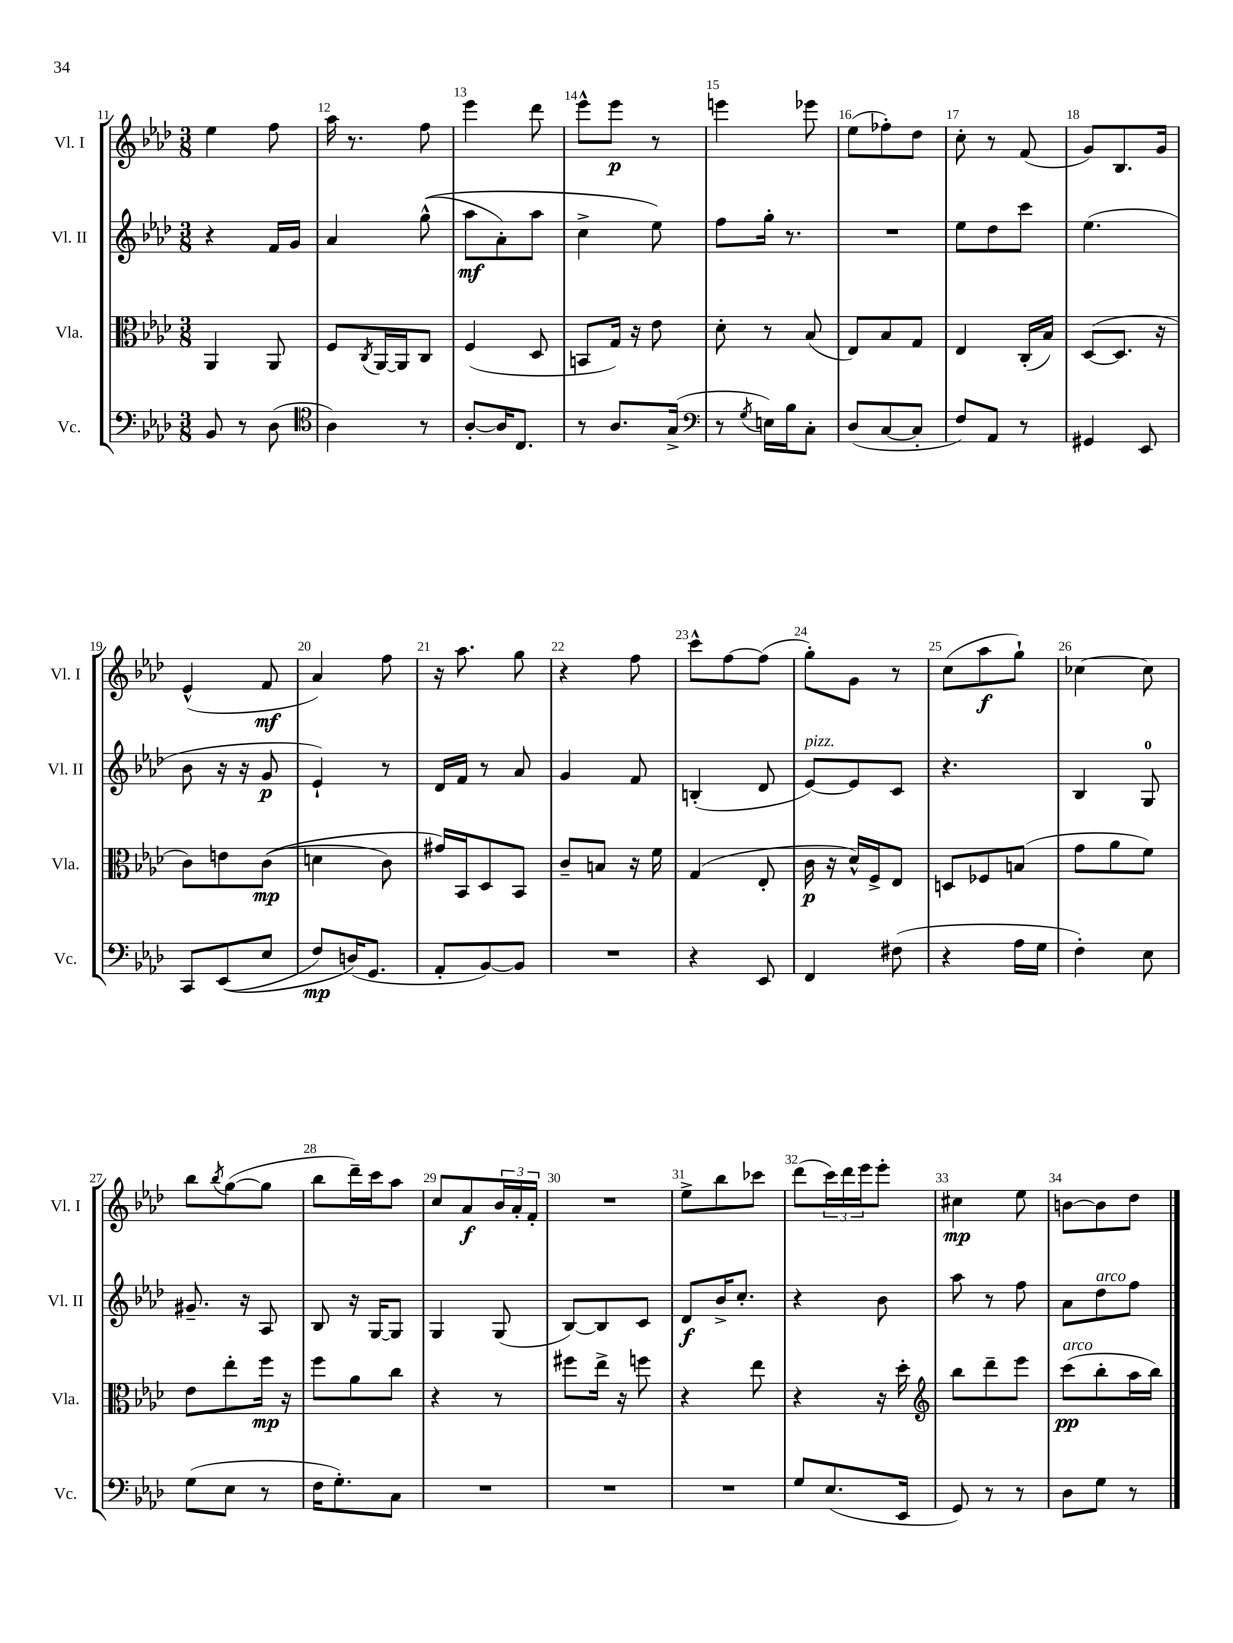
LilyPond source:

<<
\new StaffGroup <<
\new Staff = "s0" \with { instrumentName = "Vl. I" shortInstrumentName = "Vl. I" } {
    \clef treble \key aes \major \numericTimeSignature \time 3/8
    ees''4 f''8 |
    aes''16 r8. f''8 |
    ees'''4 des'''8 |
    ees'''8-^ ees'''8\p r8 |
    e'''4 ees'''8 |
    ees''8( fes''8-.) des''8 |
    c''8-. r8 f'8( |
    g'8) bes8. g'16 |
    ees'4-^( f'8\mf |
    aes'4) f''8 |
    r16 aes''8. g''8 |
    r4 f''8 |
    c'''8-^ f''8~ f''8( |
    g''8-.) g'8 r8 |
    c''8( aes''8\f g''8-!) |
    ces''4~ ces''8 |
    bes''8 \acciaccatura { bes''8 } g''8~( g''8 |
    bes''8 des'''16--) c'''16 aes''8 |
    c''8 aes'8\f \tuplet 3/2 { bes'16 aes'16-. f'16-. } |
    R4. |
    ees''8-> bes''8 ces'''8 |
    des'''8( \tuplet 3/2 { c'''16) des'''16 ees'''16 } ees'''8-. |
    cis''4\mp ees''8 |
    b'8~ b'8 des''8 \bar "|." |
}
\new Staff = "s1" \with { instrumentName = "Vl. II" shortInstrumentName = "Vl. II" } {
    \clef treble \key aes \major \numericTimeSignature \time 3/8
    r4 f'16 g'16 |
    aes'4 g''8-^(\( |
    aes''8\mf aes'8-.) aes''8 |
    c''4-> ees''8\) |
    f''8 g''16-. r8. |
    R4. |
    ees''8 des''8 c'''8 |
    ees''4.( |
    bes'8 r16 r16 g'8\p |
    ees'4-!) r8 |
    des'16 f'16 r8 aes'8 |
    g'4 f'8 |
    b4-.( des'8 |
    ees'8~^\markup { \italic "pizz." }) ees'8 c'8 |
    r4. |
    bes4 g8-0 |
    gis'8.-- r16 aes8 |
    bes8 r16 g16~ g8 |
    g4 g8( |
    bes8~) bes8 c'8 |
    des'8\f bes'16-> c''8.-. |
    r4 bes'8 |
    aes''8 r8 f''8 |
    aes'8 des''8^\markup { \italic "arco" } f''8 \bar "|." |
}
\new Staff = "s2" \with { instrumentName = "Vla." shortInstrumentName = "Vla." } {
    \clef alto \key aes \major \numericTimeSignature \time 3/8
    aes,4 aes,8 |
    f8 \acciaccatura { c8 } aes,16~ aes,16 c8 |
    f4( des8 |
    b,8 g16) r16 ees'8 |
    des'8-. r8 bes8( |
    ees8) bes8 g8 |
    ees4 c16-.( bes16) |
    des8~( des8. r16 |
    c'8) e'8 c'8\mp(\( |
    d'4 c'8) |
    gis'16\) bes,16 des8 bes,8 |
    c'8-- b8 r16 f'16 |
    g4( ees8-. |
    c'16\p r16 des'16-^) f16-> ees8 |
    d8 fes8 b8( |
    g'8 aes'8 f'8) |
    ees'8 ees''8-. f''16\mp r16 |
    f''8 aes'8 c''8 |
    r4 r8 |
    fis''8 ees''16-> r16 f''8 |
    r4 ees''8 |
    r4 r16 des''16-. |
    \clef treble bes''8 des'''8-- ees'''8 |
    c'''8\pp^\markup { \italic "arco" }( bes''8-. aes''16 bes''16) \bar "|." |
}
\new Staff = "s3" \with { instrumentName = "Vc." shortInstrumentName = "Vc." } {
    \clef bass \key aes \major \numericTimeSignature \time 3/8
    bes,8 r8 des8( |
    \clef tenor aes4) r8 |
    aes8~-. aes16 c8. |
    r8 aes8. g16->( |
    \clef bass r8 \acciaccatura { g8 } e16) bes16 c8-. |
    des8( c8~ c8-. |
    f8) aes,8 r8 |
    gis,4 ees,8 |
    c,8 ees,8(\( ees8 |
    f8\mp) d16(\) g,8. |
    aes,8-. bes,8~) bes,8 |
    R4. |
    r4 ees,8 |
    f,4 fis8( |
    r4 aes16 g16 |
    f4-.) ees8 |
    g8( ees8 r8 |
    f16 g8.-.) c8 |
    R4. |
    R4. |
    R4. |
    g8 ees8.( ees,16 |
    g,8) r8 r8 |
    des8 g8 r8 \bar "|." |
}
>>
>>
\layout { \context { \Score currentBarNumber = #11 \override BarNumber.break-visibility = ##(#f #t #t) barNumberVisibility = #all-bar-numbers-visible } }
